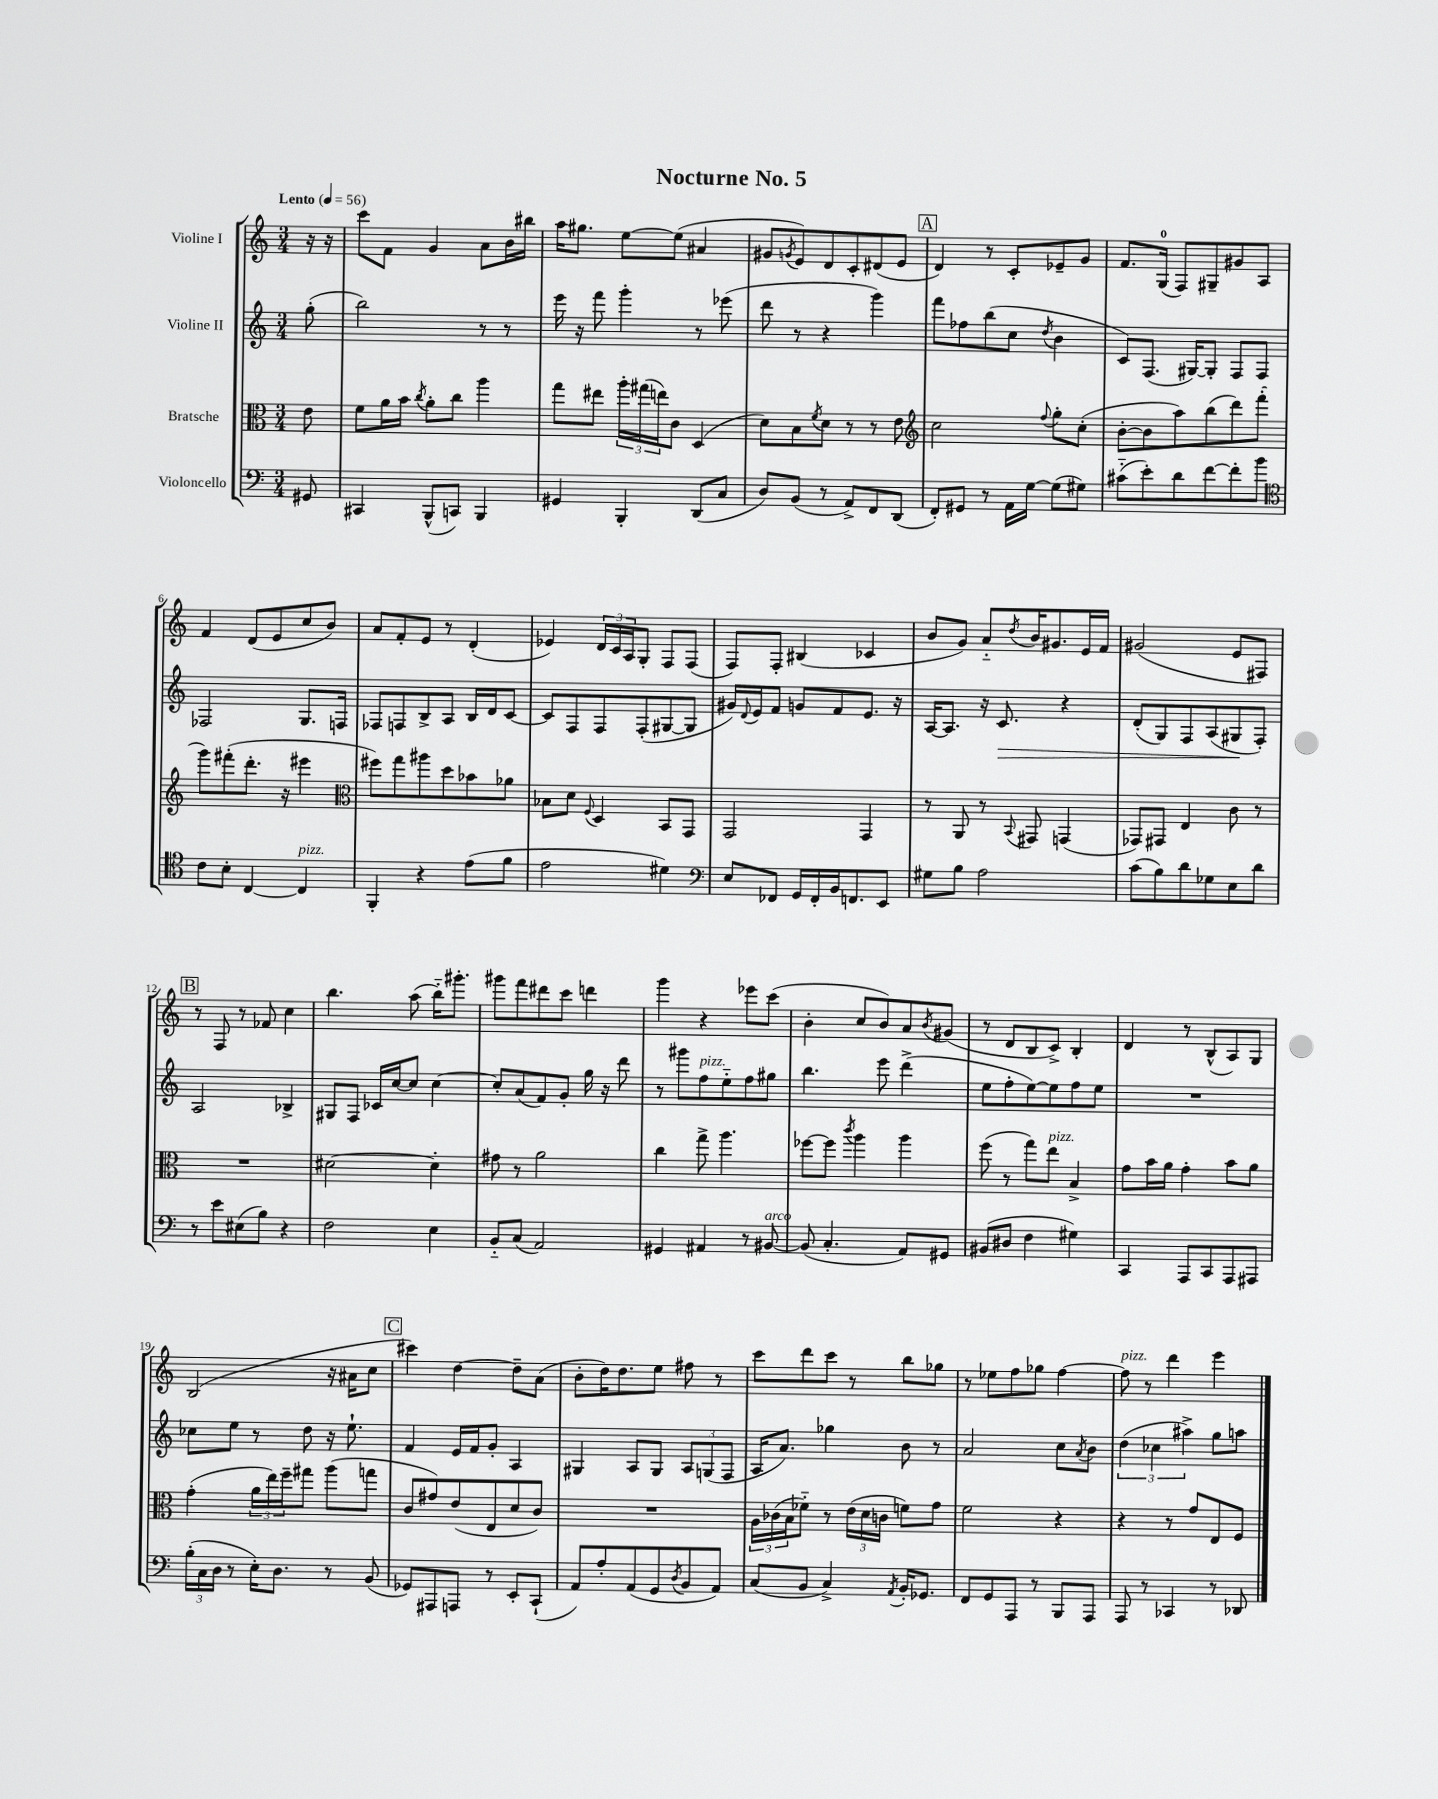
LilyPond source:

\header { title = "Nocturne No. 5" }
<<
\new StaffGroup <<
\new Staff = "s0" \with { instrumentName = "Violine I" } {
    \clef treble \key c \major \numericTimeSignature \time 3/4 \partial 8 \tempo "Lento" 4 = 56
    r16 r16 |
    c'''8 f'8 g'4 a'8 b'16 bis''16 |
    a''16 gis''8. e''8~ e''8( ais'4 |
    gis'8 \acciaccatura { g'8 } e'8) d'8 c'8-. dis'8( e'8 |
    \mark \markup { \box "A" } d'4) r8 c'8-. ees'8-- g'8 |
    f'8. g16-0( f8) gis8-- gis'8 a8 |
    f'4 d'8( e'8 c''8 b'8) |
    a'8 f'8-. e'8 r8 d'4-.( |
    ees'4) \tuplet 3/2 { d'16 c'16 a16 } g8-. f8 f8( |
    f8) f8-. bis4( ces'4 |
    b'8 g'8) a'8-_ \acciaccatura { d''8 } b'16 gis'8. e'16 f'16 |
    gis'2( e'8 fis8) |
    \mark \markup { \box "B" } r8 f8 r8 fes'8 c''4 |
    b''4. a''8( b''16-_) gis'''8.-. |
    gis'''8 f'''8 dis'''8 c'''8 d'''4 |
    g'''4 r4 ees'''8 c'''8( |
    b'4-. c''8 b'8) a'8 \acciaccatura { b'8 } gis'8( |
    r8 d'8 b8 c'8->) b4-. |
    d'4 r8 b8-^( a8) g8 |
    b2( r16 ais'16 c''8 |
    \mark \markup { \box "C" } cis'''4) d''4~ d''8-- a'8( |
    b'8-. d''16) d''8. e''8 fis''8 r8 |
    c'''8 d'''8 c'''8 r8 b''8 ges''8 |
    r8 ees''8 f''8 ges''8 f''4~ |
    f''8^\markup { \italic "pizz." } r8 d'''4 e'''4 \bar "|." |
}
\new Staff = "s1" \with { instrumentName = "Violine II" } {
    \clef treble \key c \major \numericTimeSignature \time 3/4 \partial 8
    g''8-.( |
    b''2) r8 r8 |
    e'''16 r16 f'''8 g'''4-. r8 ees'''8( |
    d'''8 r8 r4 g'''4) |
    \mark \markup { \box "A" } f'''8 fes''8 b''8( c''8 \acciaccatura { d''8 } b'4 |
    c'8) f8.( gis16~) gis8-. f8 f8 |
    fes2 g8. f16 |
    fes8 f8 b8-> a8 b16 d'16 c'8~ |
    c'8 f8 f8 f8-.( gis8~ gis8 |
    gis'16) \appoggiatura { d'8 } e'16 f'8 g'8 f'8 e'8. r16 |
    a16~ a8. r16 c'8.\> r4 |
    d'8-.( g8) f8 a8( gis8\! f8-.) |
    \mark \markup { \box "B" } a2 bes4-> |
    gis8 f8 ces'16 c''16~ c''8 c''4~ |
    c''8-. a'8( f'8) g'8-. g''16 r16 d'''8 |
    r8 gis'''8 f''8^\markup { \italic "pizz." } e''8-_ f''8 gis''8 |
    b''4. e'''8 d'''4->( |
    e''8 f''8-. e''8~) e''8 f''8 e''8 |
    R2. |
    ces''8 e''8 r8 d''8 r16 e''8.-! |
    \mark \markup { \box "C" } f'4 e'16 f'16 g'8-. a4 |
    gis4 a8 gis8 \tuplet 3/2 { a8 g8( f8 } |
    a16 a'8.) ges''4 b'8 r8 |
    a'2 c''8 \acciaccatura { a'8 } b'8 |
    \tuplet 3/2 { d''4( ces''4 ais''4->) } g''8 a''8 \bar "|." |
}
\new Staff = "s2" \with { instrumentName = "Bratsche" } {
    \clef alto \key c \major \numericTimeSignature \time 3/4 \partial 8
    e'8 |
    f'8 a'16 b'16 \acciaccatura { c''8 } a'8-. c''8 a''4 |
    g''8 eis''8 \tuplet 3/2 { a''16-. gis''16( e''16) } c'8 d4( |
    d'8) b8 \acciaccatura { f'8 } d'8 r8 r8 e'8 |
    \mark \markup { \box "A" } \clef treble c''2 \appoggiatura { f''8 } g''8-. c''8-.( |
    b'8~-. b'8 a''8) b''8( d'''8) f'''8-.( |
    g'''8) fis'''8-.( d'''8.-. r16 eis'''4 |
    \clef alto fis''8) g''8 ais''8 d''8 bes'8 aes'8 |
    bes8 d'8 \appoggiatura { f8 } d4 b,8 g,8 |
    g,2 g,4 |
    r8 a,8 r8 \appoggiatura { b,8 } gis,8 g,4( |
    ges,8) gis,8 e4 c'8 r8 |
    \mark \markup { \box "B" } R2. |
    dis'2~ dis'4-. |
    gis'8 r8 a'2 |
    c''4 g''8-> a''4. |
    fes''8~ fes''8 \acciaccatura { c'''8 } a''4 a''4 |
    f''8( r8 g''8) e''8^\markup { \italic "pizz." } b4-> |
    g'8 b'16 a'16 g'4-. b'8 a'8 |
    g'4-.( \tuplet 3/2 { a'16 e''16) f''16-- } gis''8 a''8( g''8 |
    \mark \markup { \box "C" } c'8 gis'8) e'8( e8 d'8 c'8) |
    R2. |
    \tuplet 3/2 { a16 ces'16( b16 } fes'8-_) r8 \tuplet 3/2 { e'16( d'16 c'16 } f'8) g'8 |
    f'2 r4 |
    r4 r8 g'8 e8 f8 \bar "|." |
}
\new Staff = "s3" \with { instrumentName = "Violoncello" } {
    \clef bass \key c \major \numericTimeSignature \time 3/4 \partial 8
    gis,8 |
    cis,4 b,,8-^( c,8) b,,4 |
    gis,4 b,,4-. d,8( c8 |
    d8) b,8( r8 a,8->) f,8 d,8( |
    \mark \markup { \box "A" } f,8-.) gis,8 r8 a,16 g16~ g8( gis8) |
    cis'8-_( e'8-.) d'8 f'8~ f'8-. b'8 |
    \clef tenor c'8 b8-. c4~ c4^\markup { \italic "pizz." } |
    f,4-. r4 e'8( f'8 |
    e'2 dis'4) |
    \clef bass e8 fes,8 g,16 fes,16-. b,16 f,8. e,8 |
    gis8 b8 a2 |
    c'8( b8) d'8 ges8 e8 d'8 |
    \mark \markup { \box "B" } r8 e'8 eis8( b8) r4 |
    f2 e4 |
    b,8-_ c8( a,2) |
    gis,4 ais,4 r8 bis,8~^\markup { \italic "arco" } |
    bis,8( c4.-. a,8) gis,8 |
    bis,8( dis8 f4 gis4) |
    c,4 a,,8 c,8 a,,8 ais,,8 |
    \tuplet 3/2 { b16-.( c16 d16 } r8 e16-.) d8. r8 b,8( |
    \mark \markup { \box "C" } ges,8) ais,,8 a,,8 r8 e,8-. c,8-!( |
    a,8) a8-. a,8( g,8 \acciaccatura { d8 } b,8 a,8) |
    c8( b,8 c4->) \acciaccatura { a,8 } b,16-. ges,8. |
    f,8 g,8 a,,8 r8 b,,8 a,,8 |
    a,,8 r8 ces,4 r8 des,8 \bar "|." |
}
>>
>>
